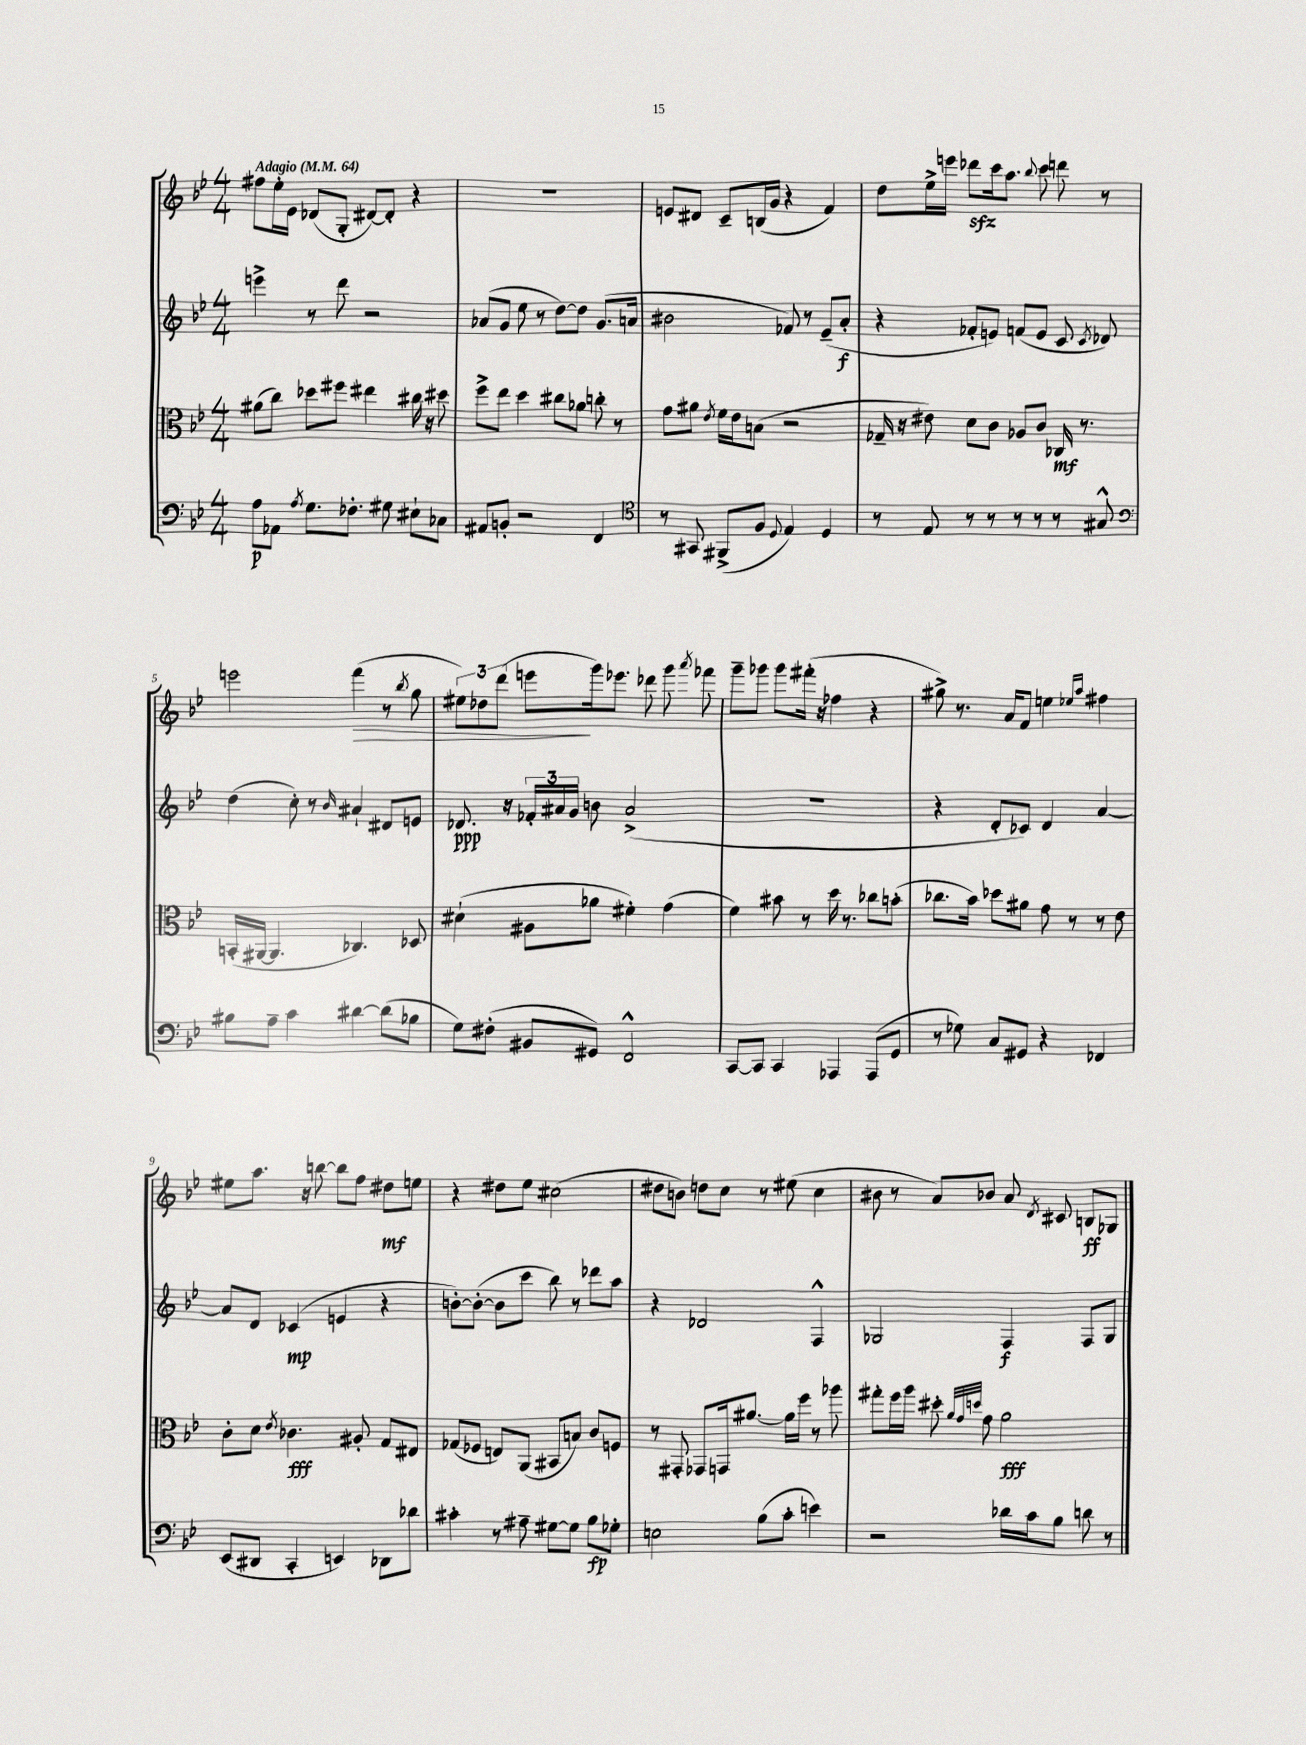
<<
\new StaffGroup <<
\new Staff = "s0" {
    \clef treble \key bes \major \numericTimeSignature \time 4/4 \tempo "Adagio" 4 = 64
    \autoBeamOff fis''8[ ees''16-. ees'16] des'8[( g8]-. dis'8[~) dis'8]-. r4 |
    R1 |
    e'8[ dis'8] c'8[-- b16( g'16] r4 f'4) |
    d''8[ ees''16-> e'''16] des'''8[\sfz c'''16 a''8.] \appoggiatura { bes''8 } c'''8 d'''8 r8 |
    e'''2 f'''4\>( r8 \acciaccatura { bes''8 } g''8 |
    \tuplet 3/2 { eis''8[) des''8 d'''8]( } e'''8[\! g'''16) ees'''8.] des'''8 g'''8 \acciaccatura { a'''8 } fes'''8 |
    g'''8[-- ges'''8] ges'''8[ fis'''16]-.( r16 fes''4 r4 |
    gis''8->) r8. a'16[ f'8] e''4 \grace { ees''16[ a''16] } fis''4 |
    eis''8[ a''8.] r16 b''8~ b''8[ f''8] dis''8[\mf e''8] |
    r4 dis''8[ ees''8] cis''2( |
    dis''8[ b'8]) d''8[ c''8] r8 eis''8( c''4 |
    bis'8 r8 a'8[) bes'8] a'8 \acciaccatura { d'8 } cis'8 b8[\ff ges8] \bar "|." |
}
\new Staff = "s1" {
    \clef treble \key bes \major \numericTimeSignature \time 4/4
    \autoBeamOff e'''4-> r8 d'''8 r2 |
    aes'8[( g'8] ees''8 r8 d''8[~) d''8] g'8.[( a'16] |
    bis'2 fes'8) r8 ees'8[--( a'8]-.\f |
    r4 fes'8[-. e'8]) f'8[( e'8] c'8 \acciaccatura { c'8 } des'8) |
    d''4( c''8-.) r8 \grace { bes'16 } ais'4-! dis'8[ e'8] |
    des'8.\ppp r16 \tuplet 3/2 { fes'16[-. ais'16 g'16] } b'8 ais'2->( |
    R1 |
    r4 d'8[-. ces'8]) d'4 a'4~ |
    a'8[ d'8] ces'4\mp( e'4 r4 |
    b'8[~-.) b'8]~-.( b'8[ c'''8] bes''8) r8 des'''8[ a''8] |
    r4 des'2 f4-^ |
    ges2 f4\f f8[ ges8] \bar "|." |
}
\new Staff = "s2" {
    \clef alto \key bes \major \numericTimeSignature \time 4/4
    \autoBeamOff ais'8[( c''8]) des''8[ fis''8] eis''4 cis''16 r16 dis''8 |
    f''8[-> ees''8] d''4 cis''8[ aes'8] c''8-. r8 |
    g'8[ ais'8] \acciaccatura { ees'8 } f'16[ ees'16 b8]( r2 |
    ges16-- r16 eis'8) d'8[ c'8] aes8[ c'8] ces16\mf r8. |
    b,16[-.( ais,16]~ ais,4. ces4.) des8 |
    dis'4-!( ais8[ aes'8] fis'4-.) g'4( |
    f'4) bis'8 r8 d''16 r8. ces''8[ b'8]-.( |
    ces''8.[ bes'16]) des''8[ ais'8] g'8 r8 r8 ees'8 |
    c'8[-. d'8] \acciaccatura { ees'8 } ces'4.\fff ais8-. g8[ eis8] |
    ges8[( fes8] e8[) a,8]( bis,8[ b8]) c'8[ f8] |
    r8 gis,8-. ges,8[ g,16 ais'8.]~ ais'16[ f''16] r8 aes''8 |
    gis''8[-. f''16 a''16] dis''8-. \grace { a'32[ g'32 d''32] } g'8 a'2\fff \bar "|." |
}
\new Staff = "s3" {
    \clef bass \key bes \major \numericTimeSignature \time 4/4
    \autoBeamOff a8[\p aes,8] \acciaccatura { a8 } g8.[ fes8.]-. gis8 eis8[-! ces8] |
    ais,8[ b,8]-. r2 f,4 |
    \clef tenor r8 gis,8 fis,8[->( f8] \appoggiatura { d8 } ees4) d4 |
    r8 ees8 r8 r8 r8 r8 r8 gis8-^ |
    \clef bass bis8[ a8]-- c'4 dis'4~ dis'8[( bes8] |
    g8[) fis8]-.( bis,8[ gis,8]) f,2-^ |
    c,8[~ c,8] c,4 aes,,4 aes,,8[( g,8] |
    r8 ges8) c8[ gis,8] r4 fes,4 |
    ees,8[( dis,8] c,4-. e,4) des,8[ des'8] |
    cis'4-. r8 ais8-- gis8[~ gis8] bes8[\fp ges8]-. |
    e2 bes8[( c'8]-. e'4) |
    r2 des'16[ c'16 bes8] d'8 r8 \bar "|." |
}
>>
>>
